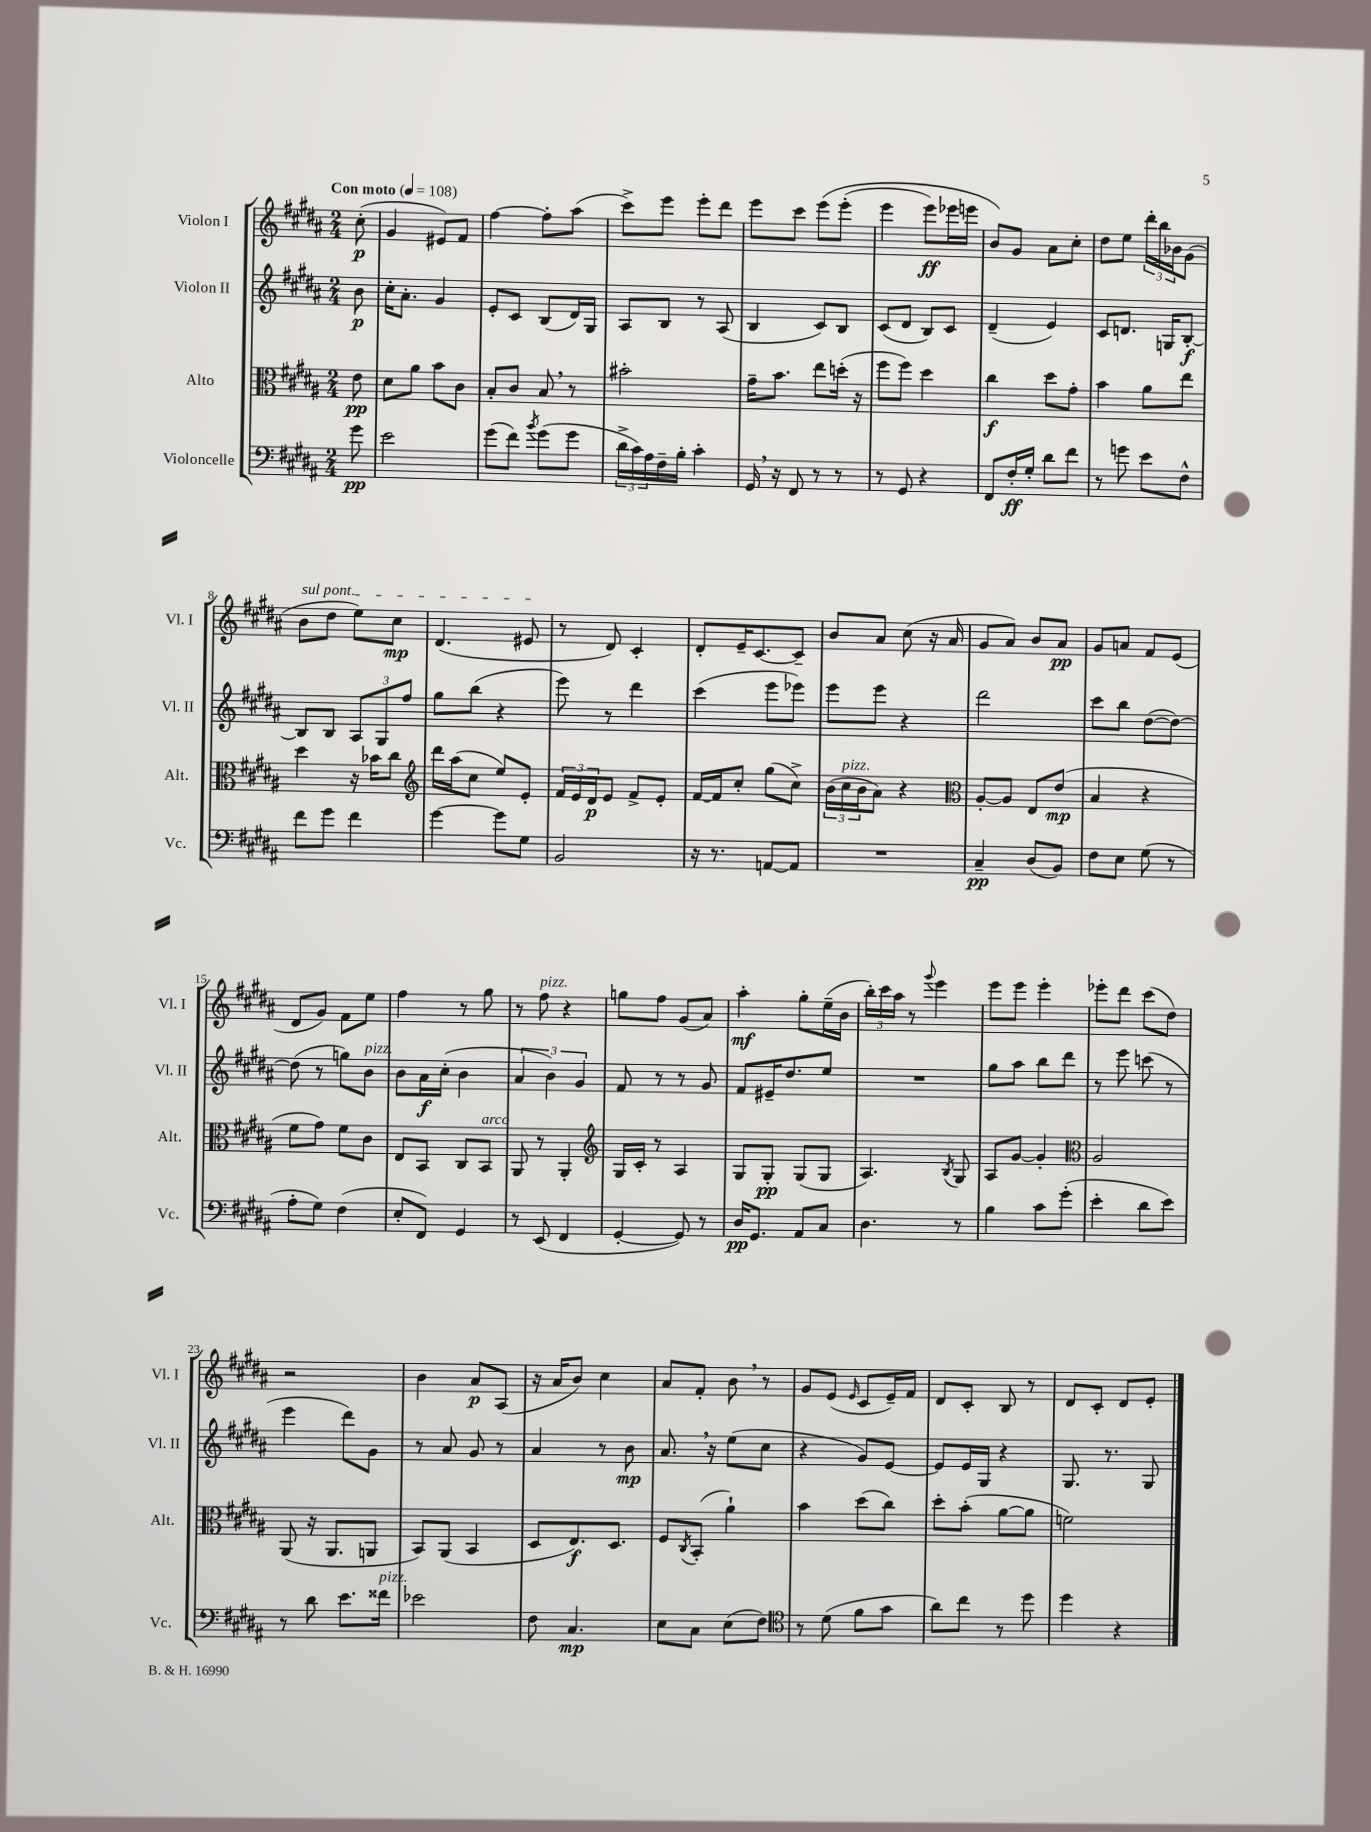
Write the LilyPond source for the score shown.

<<
\new StaffGroup <<
\new Staff = "s0" \with { instrumentName = "Violon I" shortInstrumentName = "Vl. I" } {
    \clef treble \key b \major \numericTimeSignature \time 2/4 \partial 8 \tempo "Con moto" 4 = 108
    cis''8-.\p( |
    gis'4 eis'8) fis'8 |
    fis''4~ fis''8-. ais''8( |
    cis'''8->) e'''8 e'''8-. dis'''8 |
    e'''8 cis'''8 e'''8\( e'''8-.( |
    e'''4 e'''8\ff) ees'''16 e'''16 |
    b'8\) gis'8 ais'8 cis''8-. |
    dis''8 e''8 \tuplet 3/2 { dis'''16-. b''16 bes'16 } gis'8( |
    \once \override TextSpanner.bound-details.left.text = \markup { \italic "sul pont." } b'8\startTextSpan dis''8 e''8) cis''8\mp |
    dis'4.( eis'8\stopTextSpan |
    r8 dis'8) cis'4-. |
    dis'8-. e'16-- cis'8.~ cis'8-- |
    b'8 ais'8 cis''8( r16 ais'16 |
    gis'8 ais'8) b'8 ais'8\pp |
    gis'8 a'8 fis'8 e'8( |
    dis'8 gis'8) fis'8 e''8 |
    fis''4 r8 gis''8 |
    r8 fis''8^\markup { \italic "pizz." } r4 |
    g''8 fis''8 gis'8( ais'8) |
    ais''4-.\mf gis''8-. e''16--( b'16 |
    \tuplet 3/2 { b''16-.) cis'''16 ais''16 } r8 \appoggiatura { gis'''8 } e'''4 |
    e'''8 e'''8 e'''4-. |
    ees'''8-. dis'''8 cis'''8( dis''8) |
    r2 |
    b'4 ais'8\p ais8( |
    r16 ais'16 b'8) cis''4 |
    ais'8 fis'8-. b'8 \breathe r8 |
    gis'8 e'8( \grace { e'16 } cis'8 e'16--) fis'16 |
    dis'8 cis'8-. b8 r8 |
    dis'8 cis'8-. dis'8 e'8-. \bar "|." |
}
\new Staff = "s1" \with { instrumentName = "Violon II" shortInstrumentName = "Vl. II" } {
    \clef treble \key b \major \numericTimeSignature \time 2/4 \partial 8
    b'8\p |
    cis''16-. ais'8.-. gis'4 |
    e'8-. cis'8 b8( dis'16) gis16 |
    ais8 b8 r8 ais8( |
    b4 cis'8) b8 |
    cis'8( dis'8 b8) cis'8 |
    dis'4--( e'4) |
    cis'8 d'8. g16 b8~-.\f |
    b8 b8 \tuplet 3/2 { ais8 gis8 fis''8 } |
    gis''8 b''8( r4 |
    e'''8) r8 dis'''4 |
    cis'''4( e'''8 ees'''8) |
    e'''8 e'''8 r4 |
    dis'''2 |
    cis'''8 b''8 dis''8~( dis''8~) |
    dis''8( r8 g''8) b'8^\markup { \italic "pizz." } |
    b'8 ais'16\f cis''16-.( b'4 |
    \tuplet 3/2 { ais'4 b'4) gis'4 } |
    fis'8 r8 r8 gis'8 |
    fis'8 eis'16-- dis''8. e''8 |
    R2 |
    gis''8 ais''8 b''8 dis'''8 |
    r8 e'''8 c'''8( r8 |
    e'''4 dis'''8) gis'8 |
    r8 ais'8 gis'8 r8 |
    ais'4 r8 b'8\mp |
    ais'8. \breathe r16 e''8( cis''8 |
    r4 gis'8) e'8~ |
    e'8 e'16 gis16 r4 |
    gis8. r8. gis8 \bar "|." |
}
\new Staff = "s2" \with { instrumentName = "Alto" shortInstrumentName = "Alt." } {
    \clef alto \key b \major \numericTimeSignature \time 2/4 \partial 8
    e'8\pp |
    dis'8 ais'8 b'8 cis'8 |
    b8-. cis'8 b8 \breathe r8 |
    bis'2-. |
    gis'16-- b'8. e''8 d''16-.( r16 |
    fis''8 fis''8) dis''4 |
    cis''4\f dis''8 gis'8-. |
    b'4 ais'8 e''8 |
    dis''4 r16 bes'16 cis''8 |
    \clef treble dis'''16 ais''16( cis''8 e''8) e'8-. |
    \tuplet 3/2 { fis'16 e'16 dis'16\p } e'8 fis'8-> e'8-. |
    fis'16~ fis'16 cis''8-. gis''8( cis''8->) |
    \tuplet 3/2 { b'16( cis''16^\markup { \italic "pizz." } b'16 } ais'8) r4 |
    \clef alto ais8~-. ais8 e8 e'8\mp( |
    b4 r4 |
    fis'8 gis'8) fis'8 cis'8 |
    e8 b,8 cis8 b,8^\markup { \italic "arco" } |
    ais,8 r8 ais,4-. |
    \clef treble gis16 cis'16-. r8 ais4 |
    gis8 gis8-.\pp gis8( gis8 |
    ais4.) \acciaccatura { b8 } gis8 |
    ais8 gis'8~ gis'4-. |
    \clef alto ais2 |
    ais,8( r16 ais,8. a,8 |
    b,8) ais,8( b,4 |
    dis8 e8.\f) dis8. |
    fis8 \acciaccatura { cis8 } b,8-.( ais'4-!) |
    b'4 dis''8( cis''8) |
    dis''8-. b'8-.( ais'8~ ais'8 |
    f'2) \bar "|." |
}
\new Staff = "s3" \with { instrumentName = "Violoncelle" shortInstrumentName = "Vc." } {
    \clef bass \key b \major \numericTimeSignature \time 2/4 \partial 8
    gis'8\pp |
    e'2 |
    gis'8( fis'8) \acciaccatura { b'8 } gis'8( gis'8 |
    \tuplet 3/2 { dis'16-> cis'16) ais16 } fis16-- b16-. cis'4-. |
    gis,16 \breathe r16 fis,8 r8 r8 |
    r8 gis,8 r4 |
    fis,8 fis16-.\ff gis16-. dis'8 fis'8 |
    r8 g'8 e'8 fis8-^ |
    fis'8 gis'8 fis'4 |
    gis'4~ gis'8 gis8 |
    b,2 |
    r16 r8. a,8~ a,8 |
    R2 |
    cis4--\pp dis8( b,8) |
    fis8 e8 gis8( r8 |
    ais8-. gis8) fis4( |
    e8-. fis,8) gis,4 |
    r8 e,8( fis,4 |
    gis,4~-. gis,8) r8 |
    dis16\pp gis,8. ais,8 cis8 |
    dis4. r8 |
    b4 cis'8 gis'8-.( |
    e'4-. dis'8 e'8) |
    r8 dis'8 e'8. fisis'16^\markup { \italic "pizz." } |
    ees'2 |
    fis8 cis4.\mp |
    e8 cis8 e8( fis8) |
    \clef tenor r8 dis'8( fis'8 gis'8 |
    ais'8) cis''8 r8 dis''8 |
    dis''4 r4 \bar "|." |
}
>>
>>
